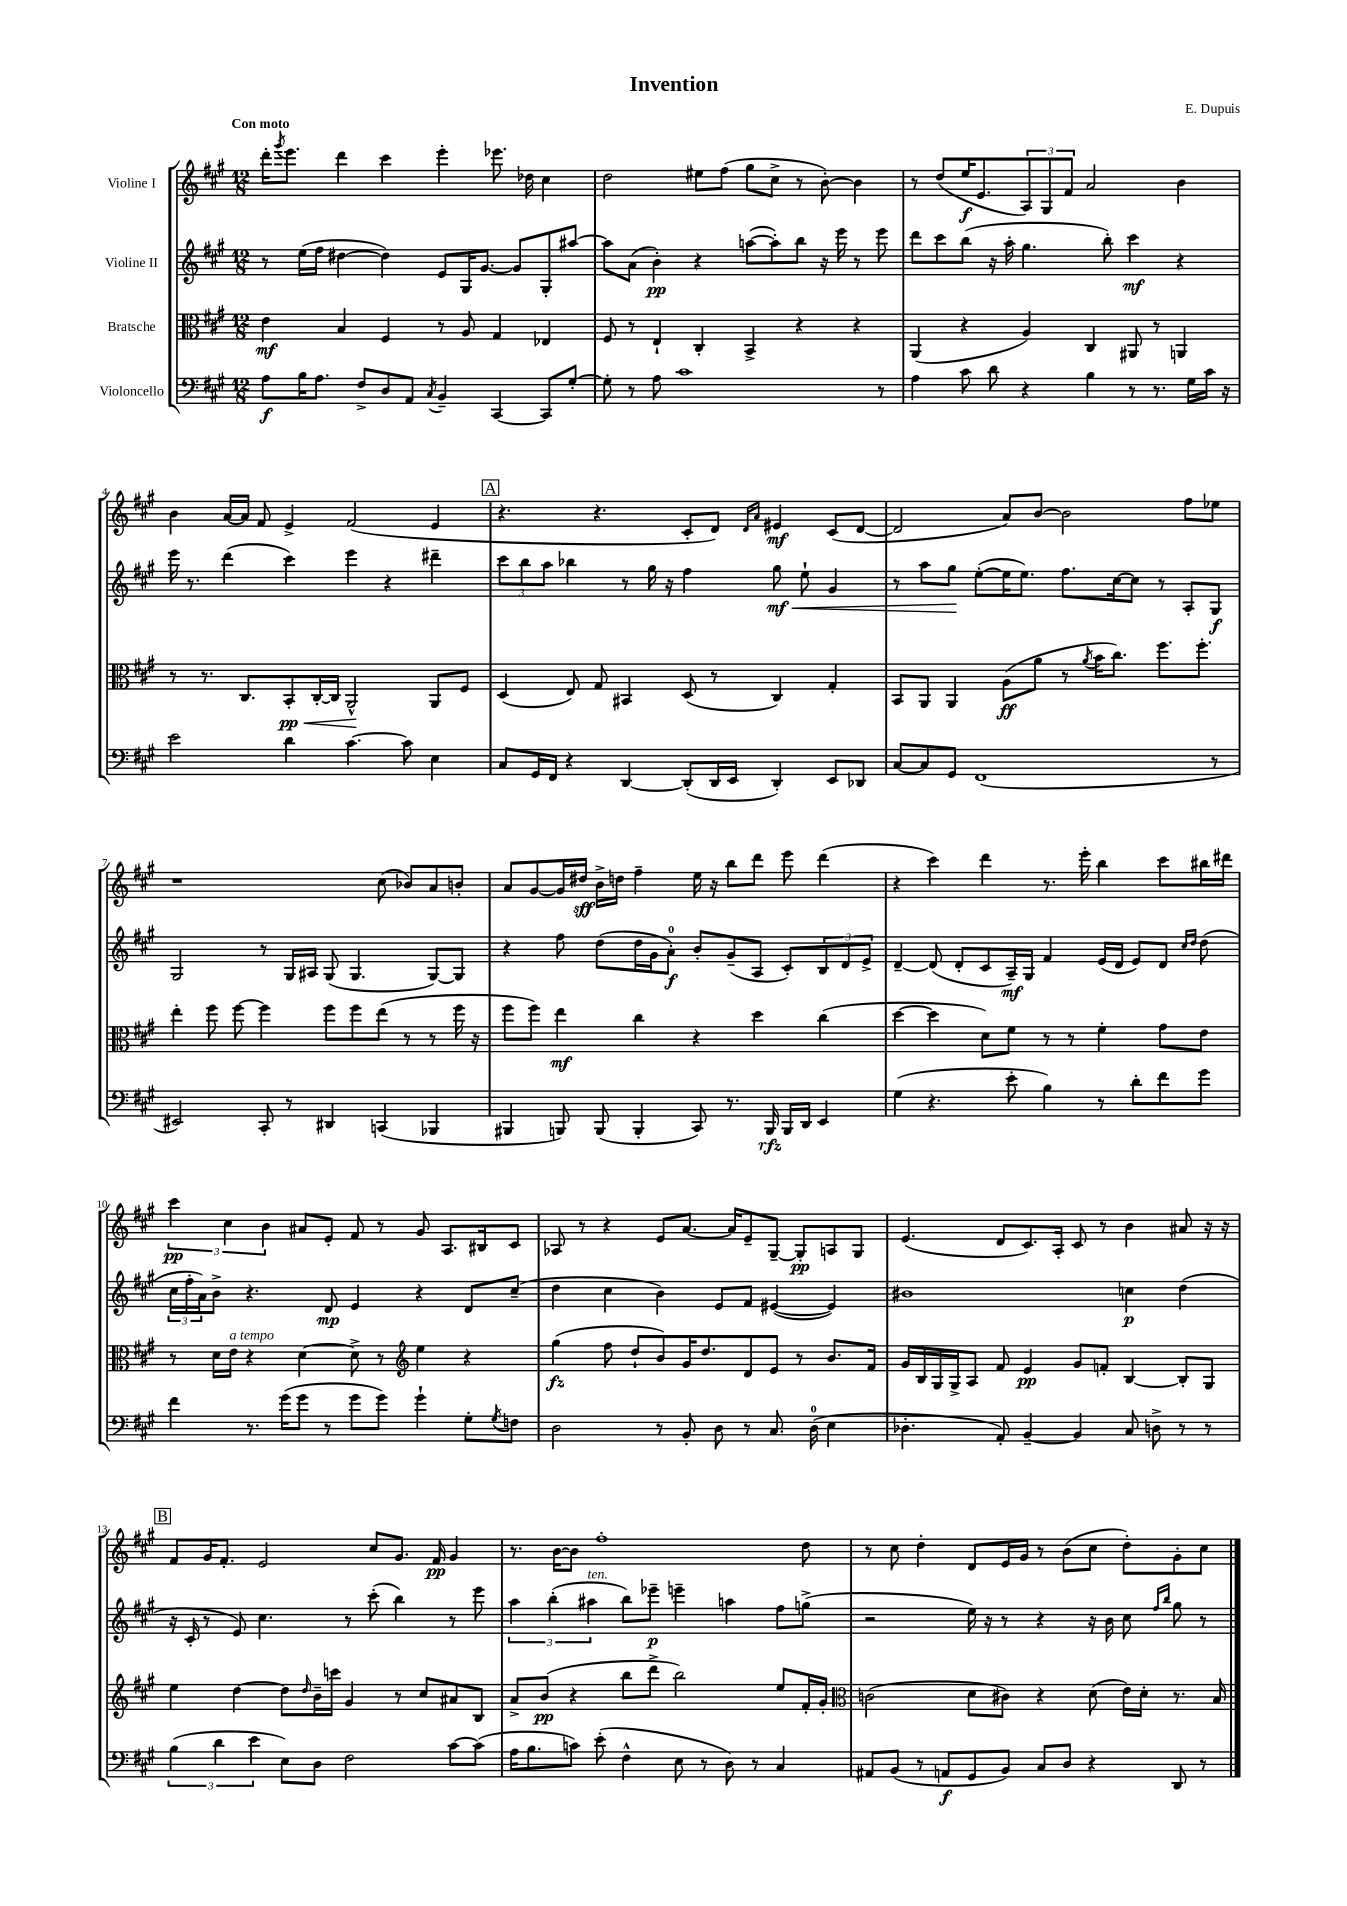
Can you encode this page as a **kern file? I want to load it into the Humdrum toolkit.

**kern	**dynam	**kern	**dynam	**kern	**dynam	**kern	**dynam
*part4	*part4	*part3	*part3	*part2	*part2	*part1	*part1
*staff4	*staff4	*staff3	*staff3	*staff2	*staff2	*staff1	*staff1
*I"Violoncello	*	*I"Bratsche	*	*I"Violine II	*	*I"Violine I	*
*clefF4	*	*clefC3	*	*clefG2	*	*clefG2	*
*k[f#c#g#]	*	*k[f#c#g#]	*	*k[f#c#g#]	*	*k[f#c#g#]	*
*M12/8	*	*M12/8	*	*M12/8	*	*M12/8	*
=1	=1	=1	=1	=1	=1	=1	=1
!	!	!	!	!	!	!LO:TX:a:B:t=Con moto	!
8A\L	f	4e\	mf	8r	.	16ddd'\KL	.
.	.	.	.	.	.	8qggg#/	.
.	.	.	.	.	.	8.eee\J	.
16B\K	.	.	.	(16ee\LL	.	.	.
8.A\J	.	.	.	16ff#\JJ	.	.	.
.	.	4B/	.	[4dd#X\	.	4ddd\	.
8F#^/L	.	.	.	.	.	.	.
8D/	.	4F#/	.	4dd#\])	.	4ccc#\	.
8AA/J	.	.	.	.	.	.	.
8qC#/	.	.	.	.	.	.	.
4BB~/	.	8r	.	8e/L	.	4eee'\	.
.	.	8A/	.	16G#/K	.	.	.
.	.	.	.	[8.g#/J	.	.	.
[4CC#/	.	4G#/	.	.	.	8.eee-X\	.
.	.	.	.	8g#/L]	.	.	.
.	.	.	.	.	.	16dd-X\	.
8CC#/L]	.	4E-X/	.	8G#'/	.	4cc#\	.
[8G#'/J	.	.	.	[8aa#X/J	.	.	.
=2	=2	=2	=2	=2	=2	=2	=2
8G#'\]	.	8F#/	.	8aa#\L]	.	2dd\	.
8r	.	8r	.	(8a\J	.	.	.
8A\	.	4E`/	.	4b'\)	pp	.	.
1c#	.	.	.	.	.	.	.
.	.	4C#'/	.	4r	.	8ee#X\L	.
.	.	.	.	.	.	(8ff#\J	.
.	.	4BB^/	.	([8aan\L	.	8gg#\L	.
.	.	.	.	8aa'\])	.	8cc#^\J	.
.	.	4r	.	8bb\J	.	8r	.
.	.	.	.	16r	.	[8b'\)	.
.	.	.	.	16eee\	.	.	.
.	.	4r	.	8r	.	4b\]	.
8r	.	.	.	8eee\	.	.	.
=3	=3	=3	=3	=3	=3	=3	=3
4A\	.	(4AA/	.	8ddd\L	.	8r	.
.	.	.	.	8ccc#\	.	(8dd/L	.
8c#\	.	4r	.	(8bb\J	.	16ee/K	f
.	.	.	.	.	.	8.e/	.
8d\	.	.	.	16r	.	.	.
.	.	.	.	16aa'\	.	.	.
4r	.	4A/)	.	4.gg#\	.	12A/)	.
.	.	.	.	.	.	12G#/	.
.	.	.	.	.	.	12f#/J	.
4B\	.	4C#/	.	.	.	2a/	.
.	.	.	.	8bb'\)	.	.	.
8r	.	8AA#X/	.	4ccc#\	mf	.	.
8.r	.	8r	.	.	.	.	.
.	.	4AAn/	.	4r	.	4b\	.
16G#\LL	.	.	.	.	.	.	.
16c#\JJ	.	.	.	.	.	.	.
16r	.	.	.	.	.	.	.
!!LO:LB:g=z
=4	=4	=4	=4	=4	=4	=4	=4
2e\	.	8r	.	16eee\	.	4b\	.
.	.	.	.	8.r	.	.	.
.	.	8.r	.	.	.	.	.
.	.	.	.	(4ddd\	.	[16a/LL	.
.	.	8.C#/L	.	.	.	16a/JJ]	.
.	.	.	.	.	.	8f#/	.
!	!	!	!LO:HP:b	!	!	!	!
4d\	.	8BB'/	< pp	4ccc#\)	.	4e^/	.
.	.	[16C#'/L	.	.	.	.	.
.	.	16C#/JJ]	.	.	.	.	.
[4.c#\	.	2AA^^/	.	4eee\	.	(2f#/	.
.	.	.	.	4r	.	.	.
8c#\]	.	.	.	.	.	.	.
4E\	.	8AA/L	[	4ddd#X~\	.	4e/	.
.	.	8F#/J	.	.	.	.	.
!!LO:REH:place=s1:t=A
=5	=5	=5	=5	=5	=5	=5	=5
8C#/L	.	(4D/	.	12ccc#\L	.	4.r	.
.	.	.	.	12bb\	.	.	.
16GG#/L	.	.	.	.	.	.	.
.	.	.	.	12aa\J	.	.	.
16FF#/JJ	.	.	.	.	.	.	.
4r	.	8E/)	.	4bb-X\	.	.	.
.	.	8G#/	.	.	.	4.r	.
[4DD/	.	4BB#X/	.	8r	.	.	.
.	.	.	.	16gg#\	.	.	.
.	.	.	.	16r	.	.	.
(8DD'/L]	.	(8D/	.	4ff#\	.	8c#'/L	.
16DD/L	.	8r	.	.	.	8d/J)	.
16EE/JJ	.	.	.	.	.	.	.
.	.	.	.	.	.	16qqd/LL	.
.	.	.	.	.	.	16qqa/JJ	.
!	!	!	!	!	!LO:HP:b	!	!
4DD'/)	.	4C#/)	.	8gg#\	< mf	4e#X/	mf
.	.	.	.	8ee`\	.	.	.
8EE/L	.	4G#'/	.	4g#/	.	(8c#/L	.
8DD-X/J	.	.	.	.	.	[8d/J	.
=6	=6	=6	=6	=6	=6	=6	=6
[8C#/L	.	8BB/L	.	8r	.	2d/]	.
8C#/]	.	8AA/J	.	8aa\L	.	.	.
8GG#/J	.	4AA/	.	8gg#\J	.	.	.
(1FF#	.	.	.	([8ee'\L	[	.	.
.	.	(8A\L	ff	16ee\K]	.	8a/L)	.
.	.	.	.	8.ee\J)	.	.	.
.	.	8a\J	.	.	.	[8b/J	.
.	.	8r	.	8.ff#\L	.	2b\]	.
.	.	8qa/	.	.	.	.	.
.	.	16b\KL	.	.	.	.	.
.	.	8.cc#\J)	.	[16cc#\k	.	.	.
.	.	.	.	8cc#\J]	.	.	.
.	.	8.ff#\L	.	8r	.	.	.
.	.	.	.	8A'/L	.	8ff#\L	.
.	.	8.ff#'\J	.	.	.	.	.
8r	.	.	.	8G#/J	f	8ee-X\J	.
!!LO:LB:g=z
=7	=7	=7	=7	=7	=7	=7	=7
2EE#X/)	.	4ee'\	.	2G#/	.	1r	.
.	.	8ff#\	.	.	.	.	.
.	.	[8ff#\	.	.	.	.	.
8CC#'/	.	4ff#\]	.	8r	.	.	.
8r	.	.	.	16G#/LL	.	.	.
.	.	.	.	16A#X/JJ	.	.	.
4DD#X/	.	8ff#\L	.	(8G#/	.	.	.
.	.	8ff#\	.	4.G#/	.	.	.
(4CCn/	.	(8ee\J	.	.	.	(8cc#\	.
.	.	8r	.	.	.	8b-X/L)	.
4BBB-X/	.	8r	.	[8G#/L)	.	8a/	.
.	.	16ff#\	.	8G#/J]	.	8bn'/J	.
.	.	16r	.	.	.	.	.
=8	=8	=8	=8	=8	=8	=8	=8
4BBB#X/	.	8ff#\L	.	4r	.	8a/L	.
.	.	8ff#\J)	.	.	.	[8g#/	.
8BBBn/)	.	4ee\	mf	8ff#\	.	16g#/L]	.
.	.	.	.	.	.	16dd#X/JJ	sff
(8BBB/	.	.	.	(8dd\L	.	16b^\LL	.
.	.	.	.	.	.	16ddn\JJ	.
4BBB'/	.	4cc#\	.	16dd\L	.	4ff#~\	.
.	.	.	.	16g#\J	.	.	.
.	.	.	.	8a'\J)	f	.	.
8CC#/)	.	4r	.	8b'/L	.	16ee\	.
.	.	.	.	.	.	16r	.
8.r	.	.	.	(8g#~/	.	8bb\L	.
.	.	4dd\	.	8A/J	.	8ddd\J	.
16BBB/	rfz	.	.	.	.	.	.
16BBB/LL	.	.	.	8c#'/L)	.	8eee\	.
16DD/JJ	.	.	.	.	.	.	.
4EE/	.	(4cc#\	.	12B/	.	(4ddd\	.
.	.	.	.	12d/	.	.	.
.	.	.	.	12e^/J	.	.	.
=9	=9	=9	=9	=9	=9	=9	=9
(4G#\	.	[4dd\	.	[4d~/	.	4r	.
4.r	.	4dd\]	.	(8d/]	.	4ccc#\)	.
.	.	.	.	8d'/L	.	.	.
.	.	8d\L)	.	8c#/	.	4ddd\	.
8e'\	.	8f#\J	.	16A~/L)	mf	.	.
.	.	.	.	16G#/JJ	.	.	.
4B\)	.	8r	.	4f#/	.	8.r	.
.	.	8r	.	.	.	.	.
.	.	.	.	.	.	16eee'\	.
8r	.	4f#'\	.	(16e/LL	.	4bb\	.
.	.	.	.	16d/JJ	.	.	.
8d'\L	.	.	.	8e/L)	.	.	.
8f#\	.	8g#\L	.	8d/J	.	8ccc#\L	.
.	.	.	.	16qqcc#/LL	.	.	.
.	.	.	.	16qqdd/JJ	.	.	.
8g#\J	.	8e\J	.	(8dd\	.	16bb#X\L	.
.	.	.	.	.	.	16ddd#X\JJ	.
!!LO:LB:g=z
=10	=10	=10	=10	=10	=10	=10	=10
4f#\	.	8r	.	24cc#\LL	.	6ccc#\	pp
.	.	.	.	24ff#'\	.	.	.
.	.	.	.	24a\J)	.	.	.
.	.	16d\LL	.	8b^\J	.	.	.
.	.	.	.	.	.	6cc#\	.
!	!	!LO:TX:a:i:t=a tempo	!	!	!	!	!
.	.	16e\JJ	.	.	.	.	.
8.r	.	4r	.	4.r	.	.	.
.	.	.	.	.	.	6b\	.
(16g#\KL	.	.	.	.	.	.	.
8g#\J	.	[4d\	.	.	.	8a#X/L	.
8r	.	.	.	8d/	mp	8e'/J	.
8g#\L	.	8d^\]	.	4e/	.	8f#/	.
8g#\J)	.	8r	.	.	.	8r	.
*	*	*clefG2	*	*	*	*	*
4g#`\	.	4ee\	.	4r	.	8g#/	.
.	.	.	.	.	.	8.A/L	.
8G#'\L	.	4r	.	8d/L	.	.	.
.	.	.	.	.	.	16B#X/k	.
8qG#/	.	.	.	.	.	.	.
8Fn\J	.	.	.	(8cc#~/J	.	8c#/J	.
=11	=11	=11	=11	=11	=11	=11	=11
2D\	.	(4gg#\	fz	4dd\	.	8A-X/	.
.	.	.	.	.	.	8r	.
.	.	8ff#\	.	4cc#\	.	4r	.
.	.	8dd`/L	.	.	.	.	.
8r	.	8b/)	.	4b\)	.	8e/L	.
8BB'/	.	16g#/K	.	.	.	[8.a/J	.
.	.	8.dd/	.	.	.	.	.
8D\	.	.	.	8e/L	.	.	.
.	.	.	.	.	.	16a/KL]	.
8r	.	8d/	.	8f#/J	.	8e~/	.
8.C#/	.	8e/J	.	([4e#X/	.	[8G#~/J	.
.	.	8r	.	.	.	8G#'/L]	pp
(16D\	.	.	.	.	.	.	.
4E\	.	8.b/L	.	4e#/])	.	8An/	.
.	.	.	.	.	.	8G#/J	.
.	.	16f#/Jk	.	.	.	.	.
=12	=12	=12	=12	=12	=12	=12	=12
4.D-X'\	.	16g#/LL	.	1b#X	.	(4.e/	.
.	.	16B/	.	.	.	.	.
.	.	16G#/	.	.	.	.	.
.	.	16G#^/J	.	.	.	.	.
.	.	8A/J	.	.	.	.	.
8AA'/)	.	8f#/	.	.	.	8d/L	.
[4BB~/	.	4e/	pp	.	.	8.c#/)	.
.	.	.	.	.	.	16A'/Jk	.
4BB/]	.	8g#/L	.	.	.	8c#/	.
.	.	8fn'/J	.	.	.	8r	.
8C#/	.	[4B/	.	4ccn\	p	4b\	.
8Dn^\	.	.	.	.	.	.	.
8r	.	8B'/L]	.	(4dd\	.	8a#X/	.
8r	.	8G#/J	.	.	.	16r	.
.	.	.	.	.	.	16r	.
!!LO:LB:g=z
!!LO:REH:place=s1:t=B
=13	=13	=13	=13	=13	=13	=13	=13
(6B\	.	4ee\	.	16r	.	8f#/L	.
.	.	.	.	16c#'/	.	.	.
.	.	.	.	8r	.	16g#/K	.
6d\	.	.	.	.	.	.	.
.	.	.	.	.	.	8.f#'/J	.
.	.	[4dd\	.	8e/)	.	.	.
6e\	.	.	.	.	.	.	.
.	.	.	.	4.cc#\	.	2e/	.
8E\L)	.	8dd\L]	.	.	.	.	.
.	.	16qqdd/	.	.	.	.	.
8D\J	.	16b~\L	.	.	.	.	.
.	.	16cccn\JJ	.	.	.	.	.
2F#\	.	4g#/	.	8r	.	.	.
.	.	.	.	(8ccc#'\	.	8cc#/L	.
.	.	8r	.	4bb\)	.	8.g#/J	.
.	.	8cc#/L	.	.	.	.	.
.	.	.	.	.	.	16f#/	pp
[8c#\L	.	8a#X/	.	8r	.	4g#/	.
(8c#\J]	.	8B/J	.	8eee\	.	.	.
=14	=14	=14	=14	=14	=14	=14	=14
16A\KL	.	8a^/L	.	6aa\	.	8.r	.
8.B\	.	.	.	.	.	.	.
.	.	(8b/J	pp	.	.	.	.
.	.	.	.	(6bb'\	.	.	.
.	.	.	.	.	.	[16b\KL	.
8cn\J)	.	4r	.	.	.	8b\J]	.
!	!	!	!	!LO:TX:a:i:t=ten.	!	!	!
.	.	.	.	6aa#X\	.	.	.
(8e'\	.	.	.	.	.	1ff#'	.
4F#^^\	.	8bb\L	.	8bb\L)	.	.	.
.	.	8ddd^\J	.	8eee-X~\J	p	.	.
8E\	.	2bb\)	.	4eeen~\	.	.	.
8r	.	.	.	.	.	.	.
8D\)	.	.	.	4aan\	.	.	.
8r	.	.	.	.	.	.	.
4C#/	.	8ee/L	.	8ff#\L	.	.	.
.	.	16f#'/L	.	(8ggn^\J	.	8dd\	.
.	.	16g#'/JJ	.	.	.	.	.
=15	=15	=15	=15	=15	=15	=15	=15
*	*	*clefC3	*	*	*	*	*
8AA#X/L	.	(2cn\	.	2r	.	8r	.
(8BB/J	.	.	.	.	.	8cc#\	.
8r	.	.	.	.	.	4dd'\	.
8AAn/L	f	.	.	.	.	.	.
8GG#/	.	8d\L	.	16ee\)	.	8d/L	.
.	.	.	.	16r	.	.	.
8BB/J)	.	8c#X\J)	.	8r	.	16e/L	.
.	.	.	.	.	.	16g#/JJ	.
8C#/L	.	4r	.	4r	.	8r	.
8D/J	.	.	.	.	.	(8b\L	.
4r	.	(8d\	.	16r	.	8cc#\J	.
.	.	.	.	16b\	.	.	.
.	.	16e\LL)	.	8cc#\	.	8dd'\L)	.
.	.	16d'\JJ	.	.	.	.	.
.	.	.	.	16qqff#/LL	.	.	.
.	.	.	.	16qqbb/JJ	.	.	.
8DD/	.	8.r	.	8gg#\	.	8g#'\	.
8r	.	.	.	8r	.	8cc#\J	.
.	.	16B/	.	.	.	.	.
==	==	==	==	==	==	==	==
*-	*-	*-	*-	*-	*-	*-	*-
